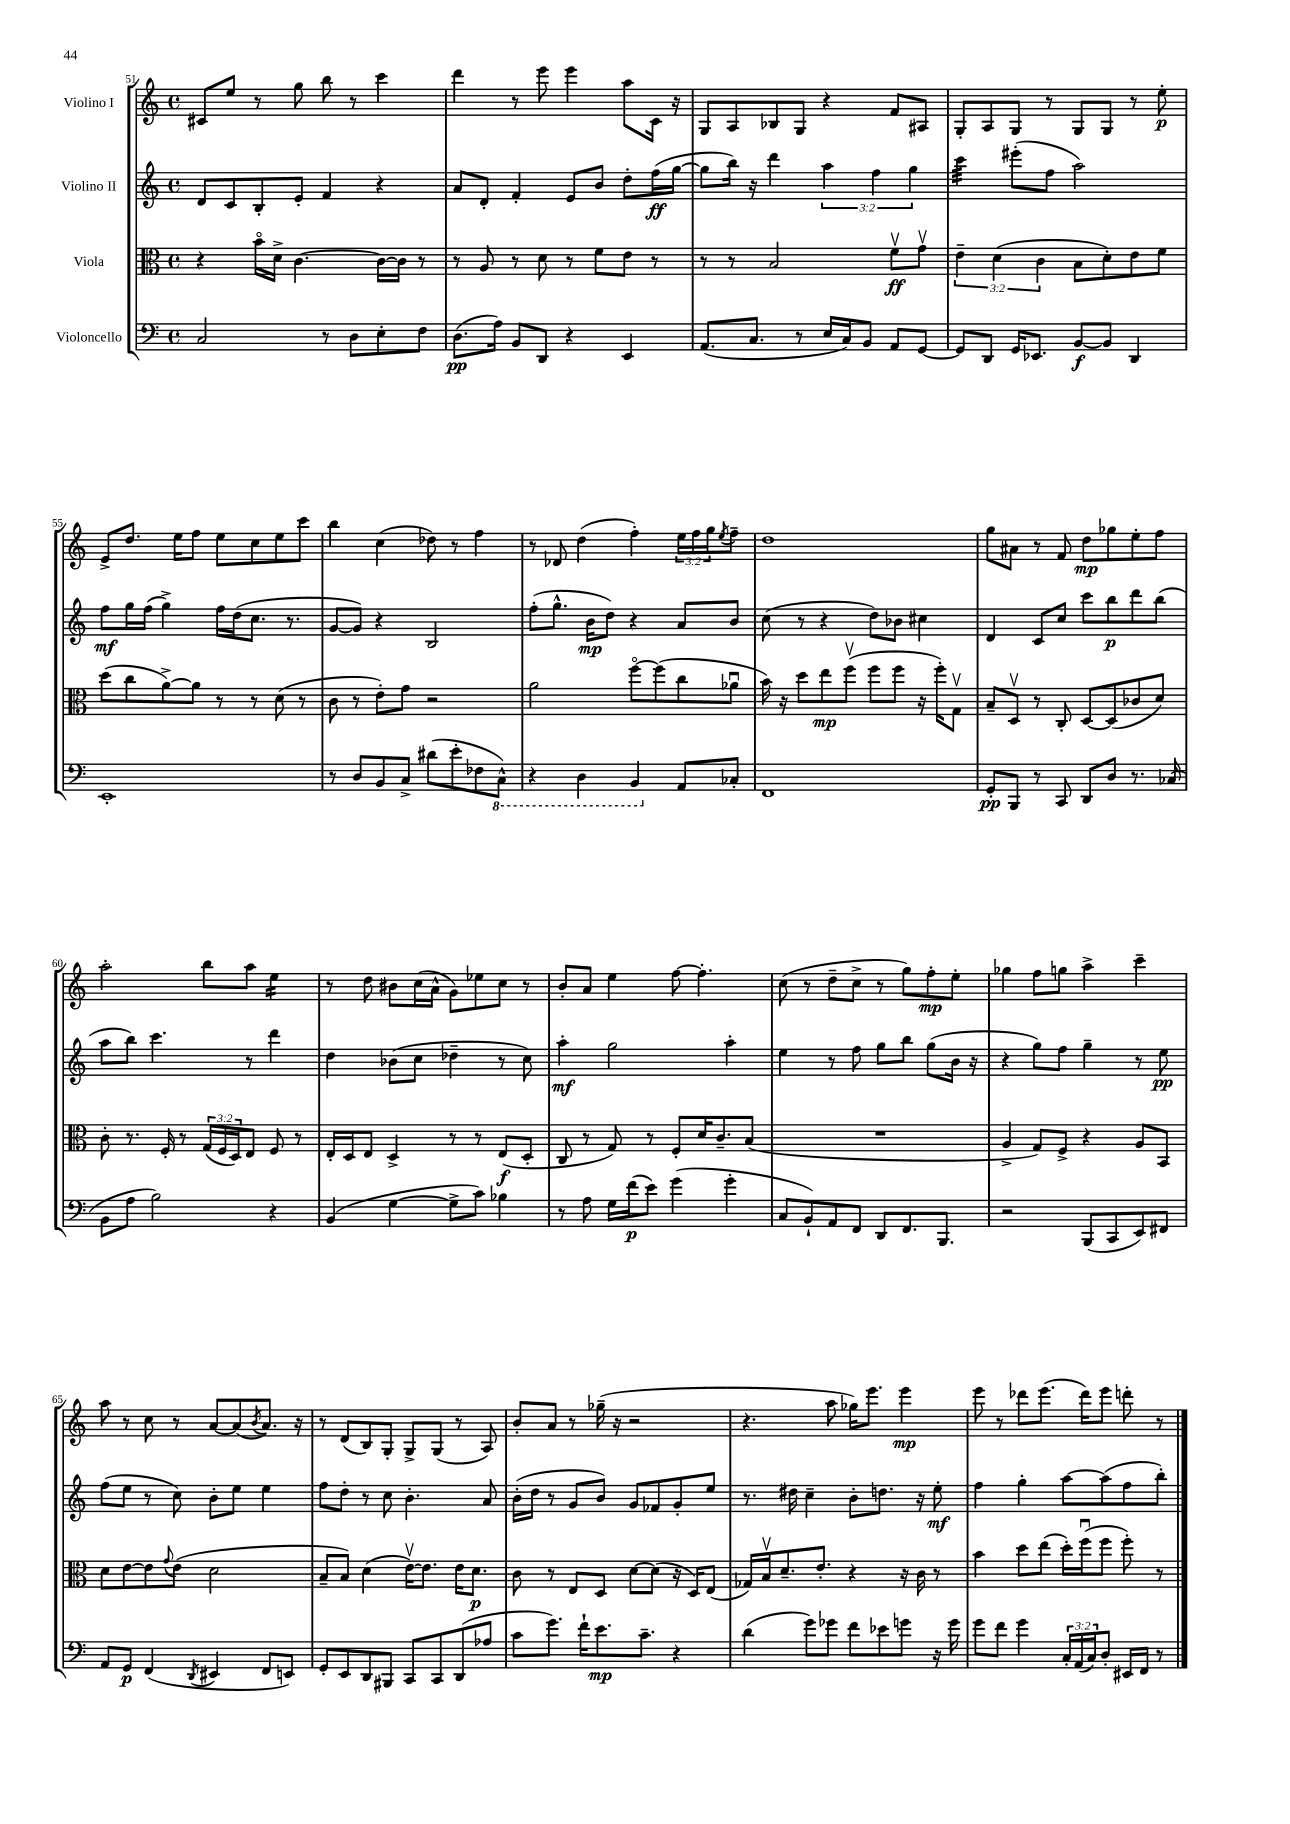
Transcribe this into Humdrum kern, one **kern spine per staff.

**kern	**kern	**kern	**kern
*staff4	*staff3	*staff2	*staff1
*clefF4	*clefC3	*clefG2	*clefG2
*k[]	*k[]	*k[]	*k[]
*M4/4	*M4/4	*M4/4	*M4/4
*met(c)	*met(c)	*met(c)	*met(c)
2C	4r	8d	8c#
.	.	8c	8ee
.	16bo	8B'	8r
.	16d^	.	.
.	[4.c	8e'	8gg
8r	.	4f	8bb
8D	.	.	8r
8E'	16c_	4r	4ccc
.	16c]	.	.
8F	8r	.	.
=	=	=	=
(8.D	8r	8a	4ddd
.	8A	8d'	.
16A)	.	.	.
8BB	8r	4f'	8r
8DD	8d	.	8eee
4r	8r	8e	4eee
.	8f	8b	.
4EE	8e	8dd'	8aa
.	8r	(16ff	16c
.	.	[16gg	16r
=	=	=	=
(8.AA	8r	8gg]	8G
.	8r	16bb)	8A
8.C	.	16r	.
.	2B	4ddd	8B-
8r	.	.	8G
16E	.	6aa	4r
16C)	.	.	.
8BB	.	.	.
.	.	6ff	.
8AA	8fv	.	8f
.	.	6gg	.
[8GG	8gv	.	8A#
=	=	=	=
8GG]	6e~	4ccc	8G'
8DD	.	.	8A
.	(6d	.	.
16GG	.	(8eee#'	8G
8.EE-	.	.	.
.	6c	.	.
.	.	8ff	8r
[8BB	8B	2aa)	8G
8BB]	8d')	.	8G
4DD	8e	.	8r
.	8f	.	8ee'
=	=	=	=
1EE'	(8dd	8ff	8e^
.	8cc	16gg	8.dd
.	.	(16ff	.
.	[8a^)	4gg^)	.
.	.	.	16ee
.	8a]	.	8ff
.	8r	16ff	8ee
.	.	(16dd	.
.	8r	8.cc	8cc
.	(8d	.	8ee
.	.	8.r	.
.	8r	.	8ccc
=	=	=	=
8r	8c	[8g	4bb
8D	8r	8g])	.
8BB	8e')	4r	(4cc
8C^	8g	.	.
(8d#	2r	2B	8dd-)
8e'	.	.	8r
8F-	.	.	4ff
8CC^^)	.	.	.
=	=	=	=
4r	2a	(8ff'	8r
.	.	8.gg^^	8d-
4DD	.	.	(4dd
.	.	16b	.
.	.	8dd)	.
4BBB	[8ffo	4r	4ff')
.	(8ff]	.	.
8AA	8cc	8a	24ee
.	.	.	24ff
.	.	.	24gg
.	.	.	8qee
8C-'	8a-u	8b	8ff~
=	=	=	=
1FF	16b)	(8cc	1dd
.	16r	.	.
.	8dd	8r	.
.	8ee	4r	.
.	(8ffv	.	.
.	8ff	8dd)	.
.	8ff	8b-	.
.	16r	4cc#	.
.	16ff')	.	.
.	8Gv	.	.
=	=	=	=
8GG'	8B~	4d	8gg
8BBB	8Dv	.	8a#
8r	8r	8c	8r
8CC	8C'	8cc	8f
8DD	[8D	8ccc	8dd
8D	(8D]	8bb	8gg-
8.r	8c-	8ddd	8ee'
.	8d)	(8bb	8ff
(16C-	.	.	.
=	=	=	=
8BB	8c'	8aa	2aa'
8A	8.r	8bb)	.
2B)	.	4.ccc	.
.	16F'	.	.
.	8r	.	.
.	(24G	.	8bb
.	24F	.	.
.	24D)	.	.
.	8E	8r	8aa
4r	8F	4ddd	4ee
.	8r	.	.
=	=	=	=
(4BB	16E'	4dd	8r
.	16D	.	.
.	8E	.	8dd
[4G	4D^	(8b-	8b#
.	.	8cc	(16cc
.	.	.	16a^^
8G^]	8r	4dd-~	8g)
8c)	8r	.	8ee-
4B-	(8E	8r	8cc
.	8D'	8cc)	8r
=	=	=	=
8r	8C	4aa'	8b'
8A	8r	.	8a
16G	8G)	2gg	4ee
(16f	.	.	.
8e)	8r	.	.
(4g	8F'	.	[8ff
.	16d	.	4.ff']
.	8.c~	.	.
4g'	.	4aa'	.
.	(8B	.	.
=	=	=	=
8C	1r	4ee	(8cc
8BB`)	.	.	8r
8AA	.	8r	8dd~
8FF	.	8ff	8cc^
8DD	.	8gg	8r
8.FF	.	8bb	8gg)
.	.	(8gg	8ff'
8.BBB	.	.	.
.	.	16b	8ee'
.	.	16r	.
=	=	=	=
2r	4A^	4r	4gg-
.	8G)	8gg)	8ff
.	8F^	8ff	8gg
(8BBB	4r	4gg~	4aa^
8CC	.	.	.
8EE)	8A	8r	4ccc~
8FF#	8BB	8ee	.
=	=	=	=
8AA	8d	(8ff	8aa
8GG	[8e	8ee	8r
(4FF	8e]	8r	8cc
.	8qqg	.	.
.	(8e	8cc)	8r
8qDD	.	.	.
4EE#	2d	8b'	[8a
.	.	8ee	(8a]
.	.	.	8qb
8FF	.	4ee	8.a)
8EE)	.	.	.
.	.	.	16r
=	=	=	=
8GG'	8B~	8ff	8r
8EE	8B)	8dd'	(8d
8DD	(4d	8r	8B)
8BBB#	.	8cc	8G'
8CC	[16ev)	4.b'	8G^
.	8.e]	.	.
8CC	.	.	(8G
(8DD	16e	.	8r
.	8.d	.	.
8A-	.	8a	8A)
=	=	=	=
8c	8c	(16b'	8b'
.	.	16dd	.
8.g)	8r	8r	8a
.	8E	8g	8r
16f`	.	.	.
8.e	8D	8b)	(16gg-~
.	.	.	16r
.	[8d	8g	2r
8.c~	.	.	.
.	(8d]	8f-	.
4r	16r	8g'	.
.	16D)	.	.
.	(8E	8ee	.
=	=	=	=
(4d	16G-)	8.r	4.r
.	16Bv	.	.
.	8.d~	.	.
.	.	16dd#	.
8g)	.	4cc~	.
.	8.e'	.	.
8g-	.	.	8aa
8f	4r	8b'	16gg-)
.	.	.	8.eee
8e-	.	8.dd	.
8g	16r	.	4eee
.	16c	16r	.
16r	8r	8ee'	.
16g	.	.	.
=	=	=	=
8g	4b	4ff	8eee
8f	.	.	8r
4g	8dd	4gg'	8ddd-
.	(8ee	.	(8.eee
24C'	16dd')	[8aa	.
(24AA	.	.	.
.	(16ffu	.	16ddd-)
24C)	.	.	.
8D'	8ff	(8aa]	8eee
16EE#	8ff')	8ff	8ddd'
16FF	.	.	.
8r	8r	8bb')	8r
==	==	==	==
*-	*-	*-	*-
